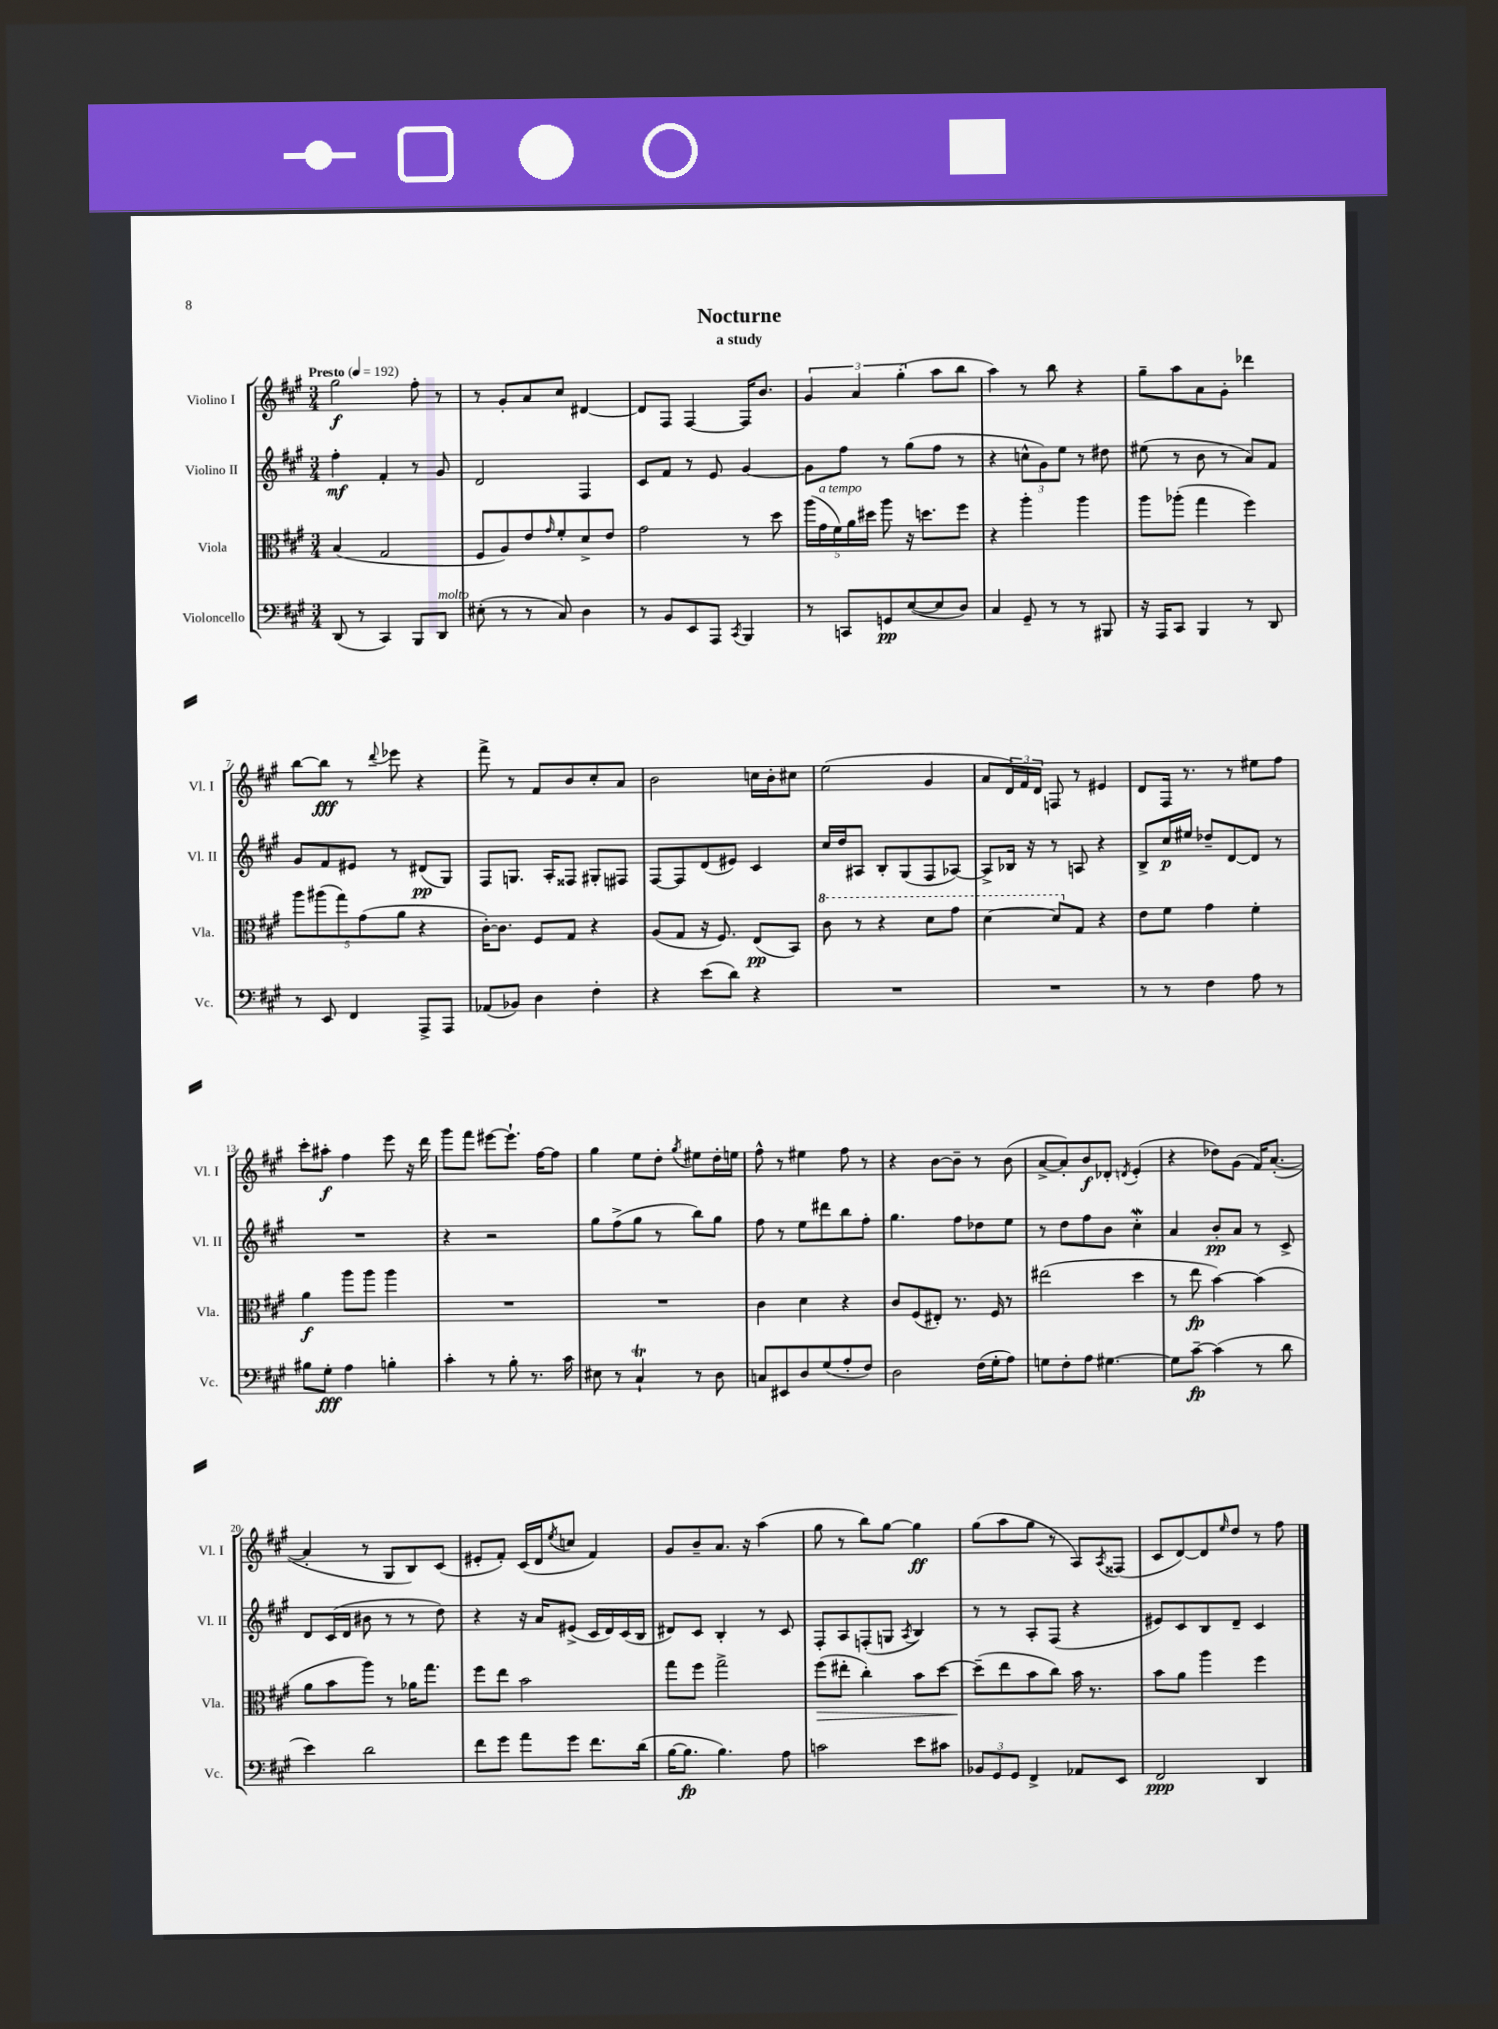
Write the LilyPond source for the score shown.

\header { title = "Nocturne" subtitle = "a study" }
<<
\new StaffGroup <<
\new Staff = "s0" \with { instrumentName = "Violino I" shortInstrumentName = "Vl. I" } {
    \clef treble \key a \major \numericTimeSignature \time 3/4 \tempo "Presto" 4 = 192
    gis''2\f fis''8-. r8 |
    r8 gis'8-. a'8 cis''8 dis'4~ |
    dis'8 fis8 fis4~ fis16 b'8. |
    \tuplet 3/2 { gis'4 a'4 gis''4-.( } a''8 b''8 |
    a''4) r8 b''8 r4 |
    gis''8-- a''8 a'8 gis'8-. des'''4 |
    b''8~ b''8\fff r8 \appoggiatura { d'''8 } ees'''8 r4 |
    fis'''8-> r8 fis'8 b'8 cis''8-. a'8 |
    b'2 c''16 b'16-. cis''8 |
    e''2( gis'4 |
    a'8 \tuplet 3/2 { d'16) fis'16 d'16 } f8 r8 eis'4 |
    d'8 fis16 r8. r8 eis''8 fis''8 |
    cis'''8-. ais''8-.\f fis''4 e'''8 r16 d'''16 |
    gis'''8 fis'''8 eis'''8~ eis'''8.-! fis''16~ fis''8 |
    gis''4 e''8 d''8-. \acciaccatura { gis''8 } eis''8 d''16-. e''16 |
    fis''8-^ r8 eis''4 fis''8 r8 |
    r4 b'8~ b'8-- r8 b'8( |
    a'8~-> a'8-.) b'8\f des'8-. \acciaccatura { d'8 } e'4-.( |
    r4 des''8) gis'8( fis'16) a'8.~-.( |
    a'4-. r8 gis8 b8) cis'8( |
    eis'8-. fis'8-.) cis'16( d'16 \acciaccatura { e''8 } c''8 fis'4) |
    gis'8 b'8-- a'8. r16 a''4( |
    gis''8 r8 b''8) gis''8~ gis''4\ff |
    gis''8( a''8 gis''8 r8 a8) \acciaccatura { a8 } fisis8( |
    cis'8 d'8~) d'8 \grace { e''16 } d''8 r8 fis''8 \bar "|." |
}
\new Staff = "s1" \with { instrumentName = "Violino II" shortInstrumentName = "Vl. II" } {
    \clef treble \key a \major \numericTimeSignature \time 3/4
    fis''4-.\mf fis'4-. r8 gis'8 |
    d'2 fis4 |
    cis'8 fis'8 r8 e'8 gis'4~ |
    gis'8 fis''8 r8 gis''8( fis''8 r8 |
    r4 \tuplet 3/2 { c''8-^ gis'8) e''8 } r8 dis''8 |
    eis''8( r8 b'8 r8 a'8) fis'8 |
    gis'8 fis'8 eis'8 r8 dis'8\pp( gis8) |
    fis8 g8. a16-. fisis8 gis8-. fis8 |
    fis8~ fis8 d'8( eis'8) cis'4 |
    cis''16 d''16 ais8 b8-. gis8( fis8 aes8~) |
    aes8-> bes16 r16 r8 a8 r4 |
    b8-> cis''16\p eis''16 des''8-- d'8~ d'8 r8 |
    R2. |
    r4 r2 |
    gis''8 fis''8->( gis''8 r8 b''8) gis''8 |
    fis''8 r8 e''8 dis'''8 b''8 fis''8-. |
    gis''4. fis''8 des''8 e''8 |
    r8 d''8 fis''8 b'8 cis''4-.\mordent |
    a'4 b'8-.\pp a'8 r8 cis'8-> |
    d'8 cis'16( d'16 bis'8 r8 r8 d''8) |
    r4 r16 a'16 eis'8->( cis'16 d'16) cis'16( b16 |
    dis'8) cis'8 b4-. r8 cis'8 |
    fis8-. a8 f8-.( g8 \acciaccatura { a8 } b4) |
    r8 r8 a8-. fis8( r4 |
    eis'8) cis'8 b8 d'8-- cis'4 \bar "|." |
}
\new Staff = "s2" \with { instrumentName = "Viola" shortInstrumentName = "Vla." } {
    \clef alto \key a \major \numericTimeSignature \time 3/4
    b4( gis2 |
    fis8 a8) e'8 \grace { gis'16 } fis'8-. d'8-> e'8 |
    gis'2 r8 d''8 |
    \tuplet 5/4 { a''16( gis'16^\markup { \italic "a tempo" } fis'16) a'16 dis''16 } a''8 r16 d''8. fis''8 |
    r4 a''4-. a''4 |
    a''8 aes''8-.( gis''4 fis''4) |
    \tuplet 5/4 { a''8 ais''8( gis''8) gis'8( a'8 } r4 |
    cis'16~-.) cis'8. fis8 gis8 r4 |
    a8( gis8 r16 fis8.) e8\pp( b,8) |
    \ottava #1 cis''8 r8 r4 d''8 gis''8 |
    d''4~ d''8 \ottava #0 gis8 r4 |
    e'8 fis'8 gis'4 fis'4-. |
    a'4\f a''8 a''8 a''4 |
    R2. |
    R2. |
    cis'4 d'4 r4 |
    cis'8 fis8( eis8-.) r8. fis16 r8 |
    eis''2( d''4 |
    r8 e''8\fp b'4~) b'4( |
    a'8 b'8 a''8) r8 aes'16 gis''8. |
    fis''8 e''8 b'2 |
    gis''8 fis''8 gis''2-> |
    fis''8\>( eis''8-. cis''4-.) b'8 d''8~ |
    d''8--\!( e''8 b'8 cis''8) b'16 r8. |
    b'8 a'8 a''4 fis''4 \bar "|." |
}
\new Staff = "s3" \with { instrumentName = "Violoncello" shortInstrumentName = "Vc." } {
    \clef bass \key a \major \numericTimeSignature \time 3/4
    d,8( r8 cis,4) b,,8 d,8^\markup { \italic "molto" } |
    eis8-.( r8 r8 cis8) d4 |
    r8 b,8 e,8 a,,8 \acciaccatura { cis,8 } b,,4 |
    r8 c,8 g,8\pp e8~( e8 d8) |
    cis4 gis,8-- r8 r8 bis,,8 |
    r16 a,,16 cis,8 b,,4 r8 d,8 |
    r8 e,8 fis,4 a,,8-> a,,8 |
    aes,8( bes,8) d4 fis4-. |
    r4 e'8( d'8) r4 |
    R2. |
    R2. |
    r8 r8 fis4 a8 r8 |
    bis8 gis8-.\fff a4 b4-. |
    cis'4-. r8 b8-. r8. cis'16 |
    eis8 r8 cis4-!\trill r8 d8 |
    c8 eis,8 d8 gis8( a8-. fis8) |
    d2 fis16( gis16-. a8) |
    g8 fis8-. a8 gis4.~ |
    gis8 cis'8~--\fp cis'4( r8 d'8 |
    e'4) d'2 |
    fis'8 gis'8 a'8 gis'8 fis'8. d'16( |
    b16~ b8.\fp b4.) a8 |
    c'2 e'8 cis'8 |
    \tuplet 3/2 { bes,8 gis,8 gis,8 } fis,4-> aes,8 e,8 |
    fis,2\ppp d,4 \bar "|." |
}
>>
>>
